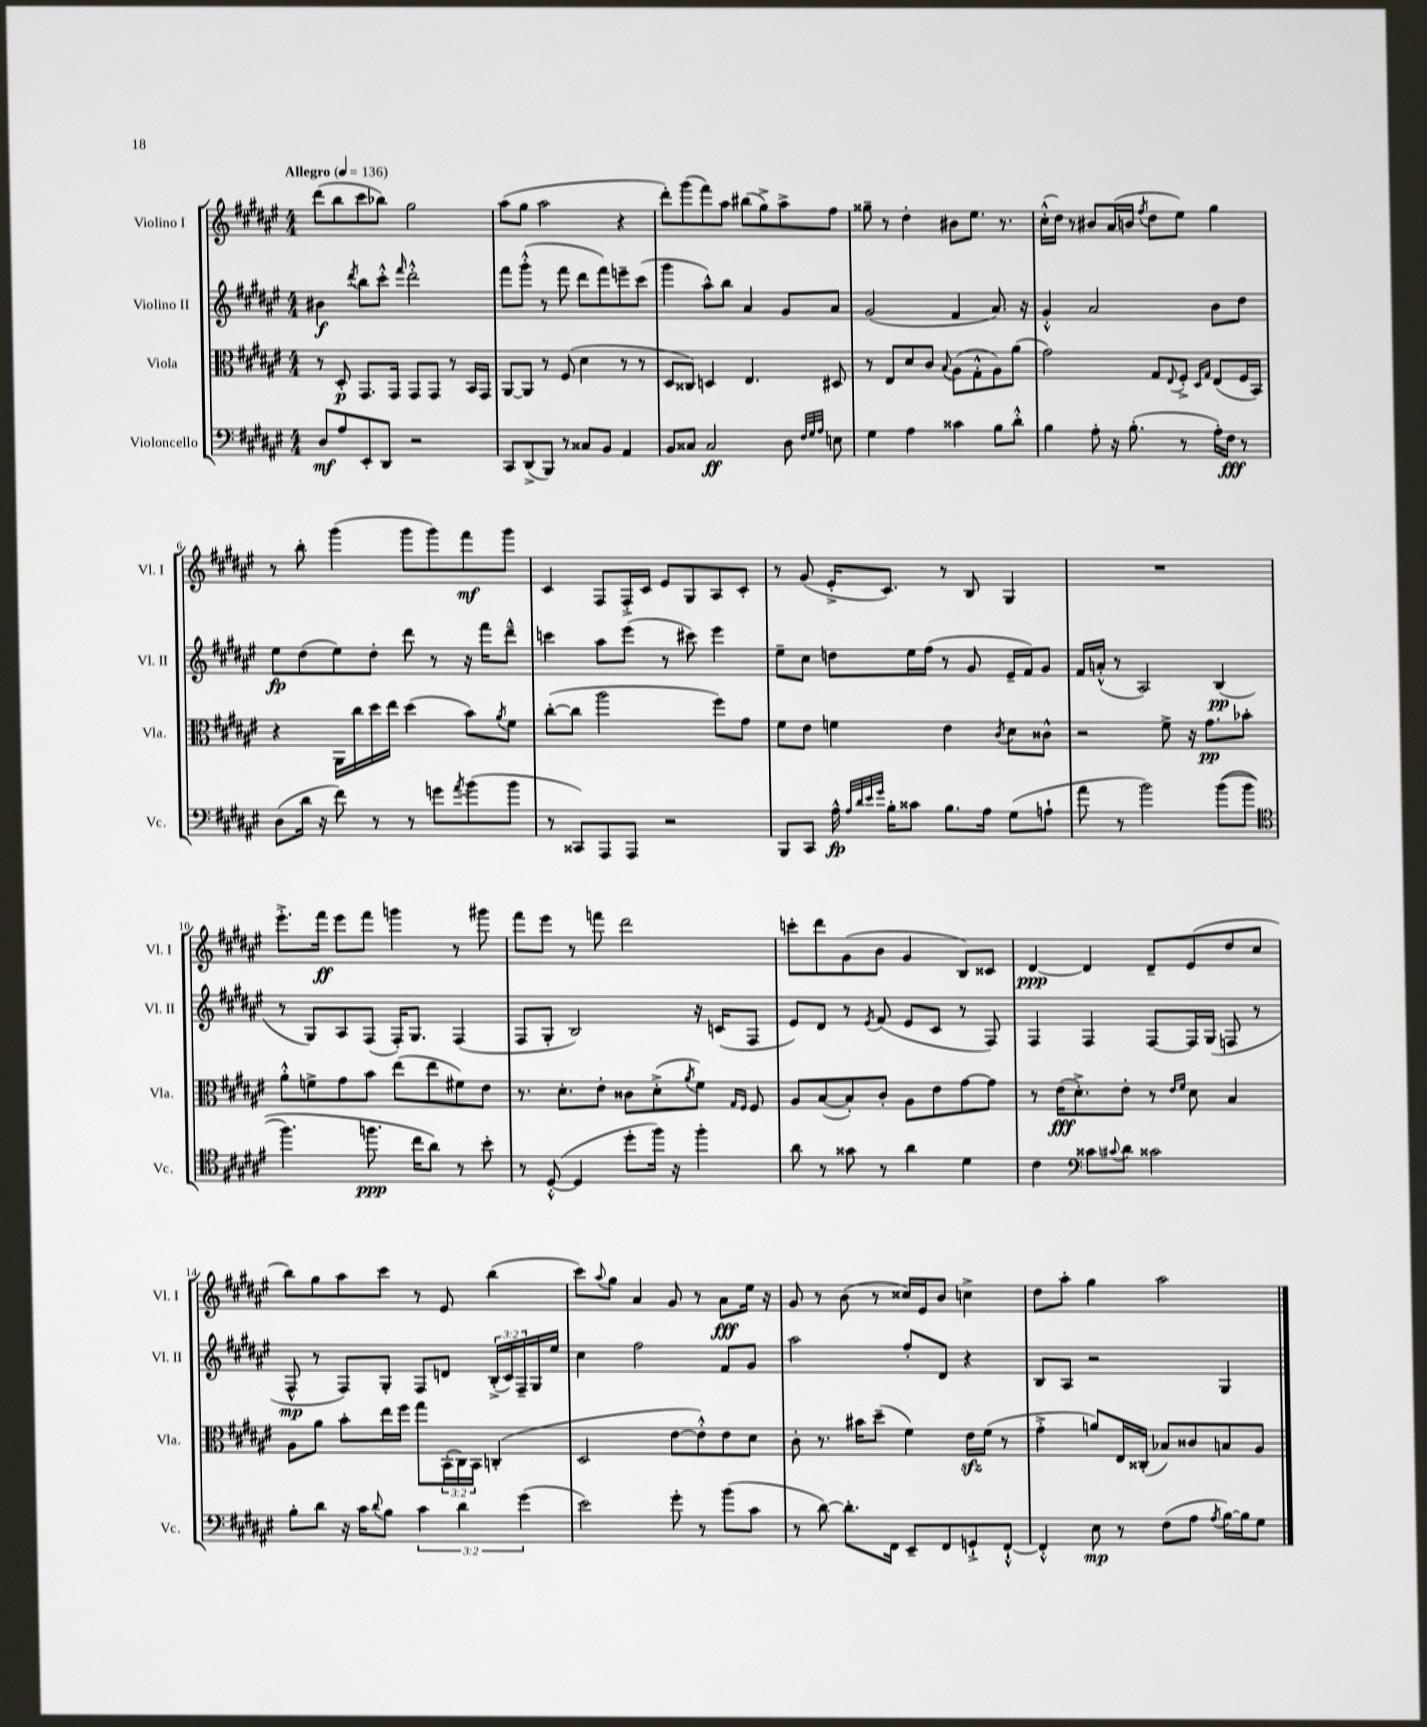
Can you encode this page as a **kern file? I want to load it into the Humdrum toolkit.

**kern	**kern	**kern	**kern
*staff4	*staff3	*staff2	*staff1
*clefF4	*clefC3	*clefG2	*clefG2
*k[f#c#g#d#a#e#]	*k[f#c#g#d#a#e#]	*k[f#c#g#d#a#e#]	*k[f#c#g#d#a#e#]
*M4/4	*M4/4	*M4/4	*M4/4
*MM136	*MM136	*MM136	*MM136
8D#/L	8r	4b#\	(8ddd#\L
8A#/	8D#'/	.	8bb\
.	.	8qddd#/	.
8EE#'/	8.GG#/L	8bb\L	8ccc#\
8DD#/J	.	8ccc#'^^\J	8bb-\J)
.	16GG#/Jk	.	.
.	.	16qqfff#/	.
2r	8GG#/L	2ddd#'^^\	2gg#\
.	8GG#/J	.	.
.	8r	.	.
.	16BB/LL	.	.
.	16GG#/JJ	.	.
=	=	=	=
8CC#/L	[8AA#/L	8fff#\L	(8aa#\L
(8DD#^/	8AA#/]J	(8ggg#'^^\J	8gg#\J
8BBB/J)	8r	8r	2aa#\
8r	(8F#/	8fff#\	.
8C##/L	4d#\	8ddd#\L	.
8BB/J	.	8fff#\)	.
4AA#/	8r	8eee~\	4r
.	8r	(8ccc#\J	.
=	=	=	=
8BB/L	8D#/L	4ggg#\	8ddd#'\L)
8C##/J	8C##/J)	.	(8ggg#\
2C##/	4D/	8aa#^^\L)	8fff#\)
.	.	8bb\J	8aa#\J
.	4.E#/	4a#/	(8bb#\L
.	.	.	8gg#^\)
8D#\	.	8g#/L	8aa#^\
32qqF#/LLL	.	.	.
32qqG#/	.	.	.
32qqA#/JJJ	.	.	.
8E\	8D#/	8a#/J	8ff#\J
=	=	=	=
4G#\	8r	(2g#/	8gg##~\
.	8E#/L	.	8r
4A#\	8d#/	.	4dd#'\
.	8c#/J	.	.
.	8qqB/	.	.
4c##\	(8A#\L	4f#/	8b#\L
.	8G#'^^\	.	8.ee#\J
8B\L	8A#\)	8.a#/)	.
.	.	.	8.r
8d#'^^\J	(8a#\J	.	.
.	.	16r	.
=	=	=	=
4B\	2g#\)	4g#'^^/	(16cc#'^^\LL
.	.	.	16dd#\JJ)
.	.	.	8r
8A#'\	.	2a#/	8b#/L
16r	.	.	(16a#/L
(8.B'\	.	.	16b/JJ
.	.	.	8qff#/
.	8G#/L	.	8dd#\L
.	8qqE#/	.	.
8r	8F#'^/J	.	8ee#\J)
.	16qqD#/LL	.	.
.	16qqG#/JJ	.	.
16A#'\LL)	(8E#/L	8b\L	4gg#\
16F#\JJ	.	.	.
8r	16F#/L	8dd#\J	.
.	16BB/JJ)	.	.
=	=	=	=
(8D#\L	4r	8ee#\L	8r
16d#\Jk	.	(8dd#\	8bb'\
16r	.	.	.
8f#\)	16AA#\LL	8ee#\)	(4ggg#\
.	16cc#\	.	.
8r	16dd#\	8dd#'\J	.
.	16ee#\JJ	.	.
8r	(4dd#\	8ddd#\	8ggg#\L
8g\L	.	8r	8ggg#\)
8qa#/	.	.	.
(8b\	8b\L)	16r	8fff#\
.	.	16fff#\LK	.
.	8qa#/	.	.
8b\J	8f#\J	8ddd#~^^\J	8ggg#\J
=	=	=	=
8r	([8cc#'\L	4ccc\	4c#/
8CC##/L)	8cc#\]J	.	.
8AAA#/	2aa#\	8aa#\L	8F#/L
8AAA#/J	.	(8eee#\J	16F#'^/L
.	.	.	16c#/JJ
2r	.	8r	8e#/L
.	.	8ccc#\)	8G#/
.	8ff#\L)	4eee#\	8A#/
.	8g#\J	.	8c#'/J
=	=	=	=
8BBB/L	8f#\L	8ee#~\L	8r
8CC#/J	8e#\J	8cc#\J	(8g#/
16A#^^\	4f\	8dd\L	16e#'^/LK
32qqA#/LLL	.	.	.
32qqd#/	.	.	.
32qqe#/	.	.	.
32qqg#/JJJ	.	.	.
16B'\LK	.	.	8.c#/J)
8c##\J	.	16ee#\L	.
.	.	(16ff#\JJ	.
8.B\L	4e#\	8r	8r
.	.	8g#/	8B/
16A#\Jk	.	.	.
.	8qc#/	.	.
(8G#\L	8d#\L	16e#~/LL	4G#/
.	.	16f#/J)	.
8A`\J	8c##^^\J	8g#/J	.
=	=	=	=
8a#\	2r	16f#/LL	1r
.	.	(16a'^^/JJ	.
8r	.	8r	.
2b\)	.	2A#/)	.
.	8f#^\	.	.
.	16r	.	.
.	8.g#\L	.	.
&((8b\L	.	(4B/	.
8b\J	8b-'\J	.	.
=	=	=	=
*clefC4	*	*	*
4.ff#\)	8a#'^^\L	8r	8.eee#'^\L
.	8f^\	8G#/L)	.
.	.	.	16fff#\Jk
.	8g#\	8A#/	8eee#\L
8.ff\	8b\J	(8F#/J	8fff#\J
.	(8ee#\L	16F#'/LK)	4ggg\
16cc#\LK	.	8.G#/J	.
8a#\J&)	8ee#\	.	.
8r	8f#\)	(4F#/	8r
8b'\	8e#\J	.	8ggg#\
=	=	=	=
8r	8.r	8F#/L	8fff#\L
([8D#'^^/	.	8G#'/J	8eee#\J
.	8.d#'\L	.	.
4D#/]	.	2B/)	8r
.	8e#'\J	.	8fff\
8dd#'\L	8c##\L	.	2ddd#\
16ff#\Jk)	(8d#'^\	.	.
16r	.	.	.
.	8qa#/	.	.
4ff#'\	8f#\J)	16r	.
.	.	(16c/LK	.
.	16qqG#/LL	.	.
.	16qqF#/JJ	.	.
.	8F#/	8F#/J	.
=	=	=	=
8a#\	8A#/L	8e#/L)	8ccc'\L
8r	([8B/	8d#/J	8ddd#\
8g##\	8B'/])	8r	(8g#\
.	.	8qe#/	.
8r	8c#'/J	(8f#/	8b\J
4a#\	8A#\L	8e#/L	4g#/
.	8e#\	8c#/J	.
4d#\	[8g#\	8r	8B/L)
.	8g#\]J	8F#/)	8c##/J
=	=	=	=
4c#\	8r	4F#/	[4d#/
.	(16e#\LK	.	.
.	8.d#'^\)	.	.
*clefF4	*	*	*
8c##\L	.	4F#/	4d#/]
8qqc#/	.	.	.
8d#\J	8e#'\J	.	.
2c##\	8r	[8F#/L	8d#~/L
.	16qqe#/LL	.	.
.	16qqf#/JJ	.	.
.	8d#\	16F#/]L	(8e#/
.	.	(16G#/JJ	.
.	4B/	8F/	8dd#/
.	.	8r	8cc#/J
=	=	=	=
8B'\L	8A#\L	8F#^^/	8bb\L)
8d#\J	8a#\J	8r	8gg#\
16r	8b'\L	8F#/L)	8aa#\
16c#\LK	.	.	.
8qqd#/	.	.	.
8B\J	16ee#\L	8G#'/J	8ccc#\J
.	16ff#\JJ	.	.
6c#\	8gg#\L	8F#/L	8r
.	(24BB'\L	8d/J	8e#/
6d#\	24C#\)	.	.
.	24BB\JJ	.	.
.	(4C'/	(24B'^/LL	(4bb\
.	.	24c#/)	.
(6g#\	.	24F#~/	.
.	.	16G#/	.
.	.	16ee#/JJ	.
=	=	=	=
2e#\)	2D#/	4cc#\	8ccc#\L)
.	.	.	8qqaa#/
.	.	.	8gg#\J
.	.	2ff#\	4a#/
8g#'\	[8e#\L	.	8g#/
8r	8e#'^^\])	.	8r
(8b\L	8e#\	8f#/L	8a#\L
8c#\J	8d#\J	8g#/J	16ee#\Jk
.	.	.	16r
=	=	=	=
8r	8c#'\	2aa#\	8g#/
[8d#\)	8.r	.	8r
8.d#'\]L	.	.	(8b\
.	16b#\LK	.	.
.	(8dd#~\J	.	8r
16FF#\Jk	.	.	.
8EE#~/L	4f#\)	8ff#'/L	16cc##/LL)
.	.	.	16e#/J
8FF#/	.	8d#/J	8b/J
8GG`^/	16e#\LL	4r	4cc^\
.	(16f#\JJ	.	.
[8FF#`^^/J	8r	.	.
=	=	=	=
4FF#'^^/]	4g#'^\	8B/L	8dd#\L
.	.	8A#/J	8aa#'\J
8E#\	8a/L)	2r	4gg#\
8r	16E#/L	.	.
.	(16C##'/JJ	.	.
(8F#\L	8B-/L)	.	2aa#\
8A#\J	8c##/	.	.
8qA#/	.	.	.
[16B\LL)	8B/	4G#/	.
16B\]J	.	.	.
8G#\J	8A#/J	.	.
==	==	==	==
*-	*-	*-	*-
